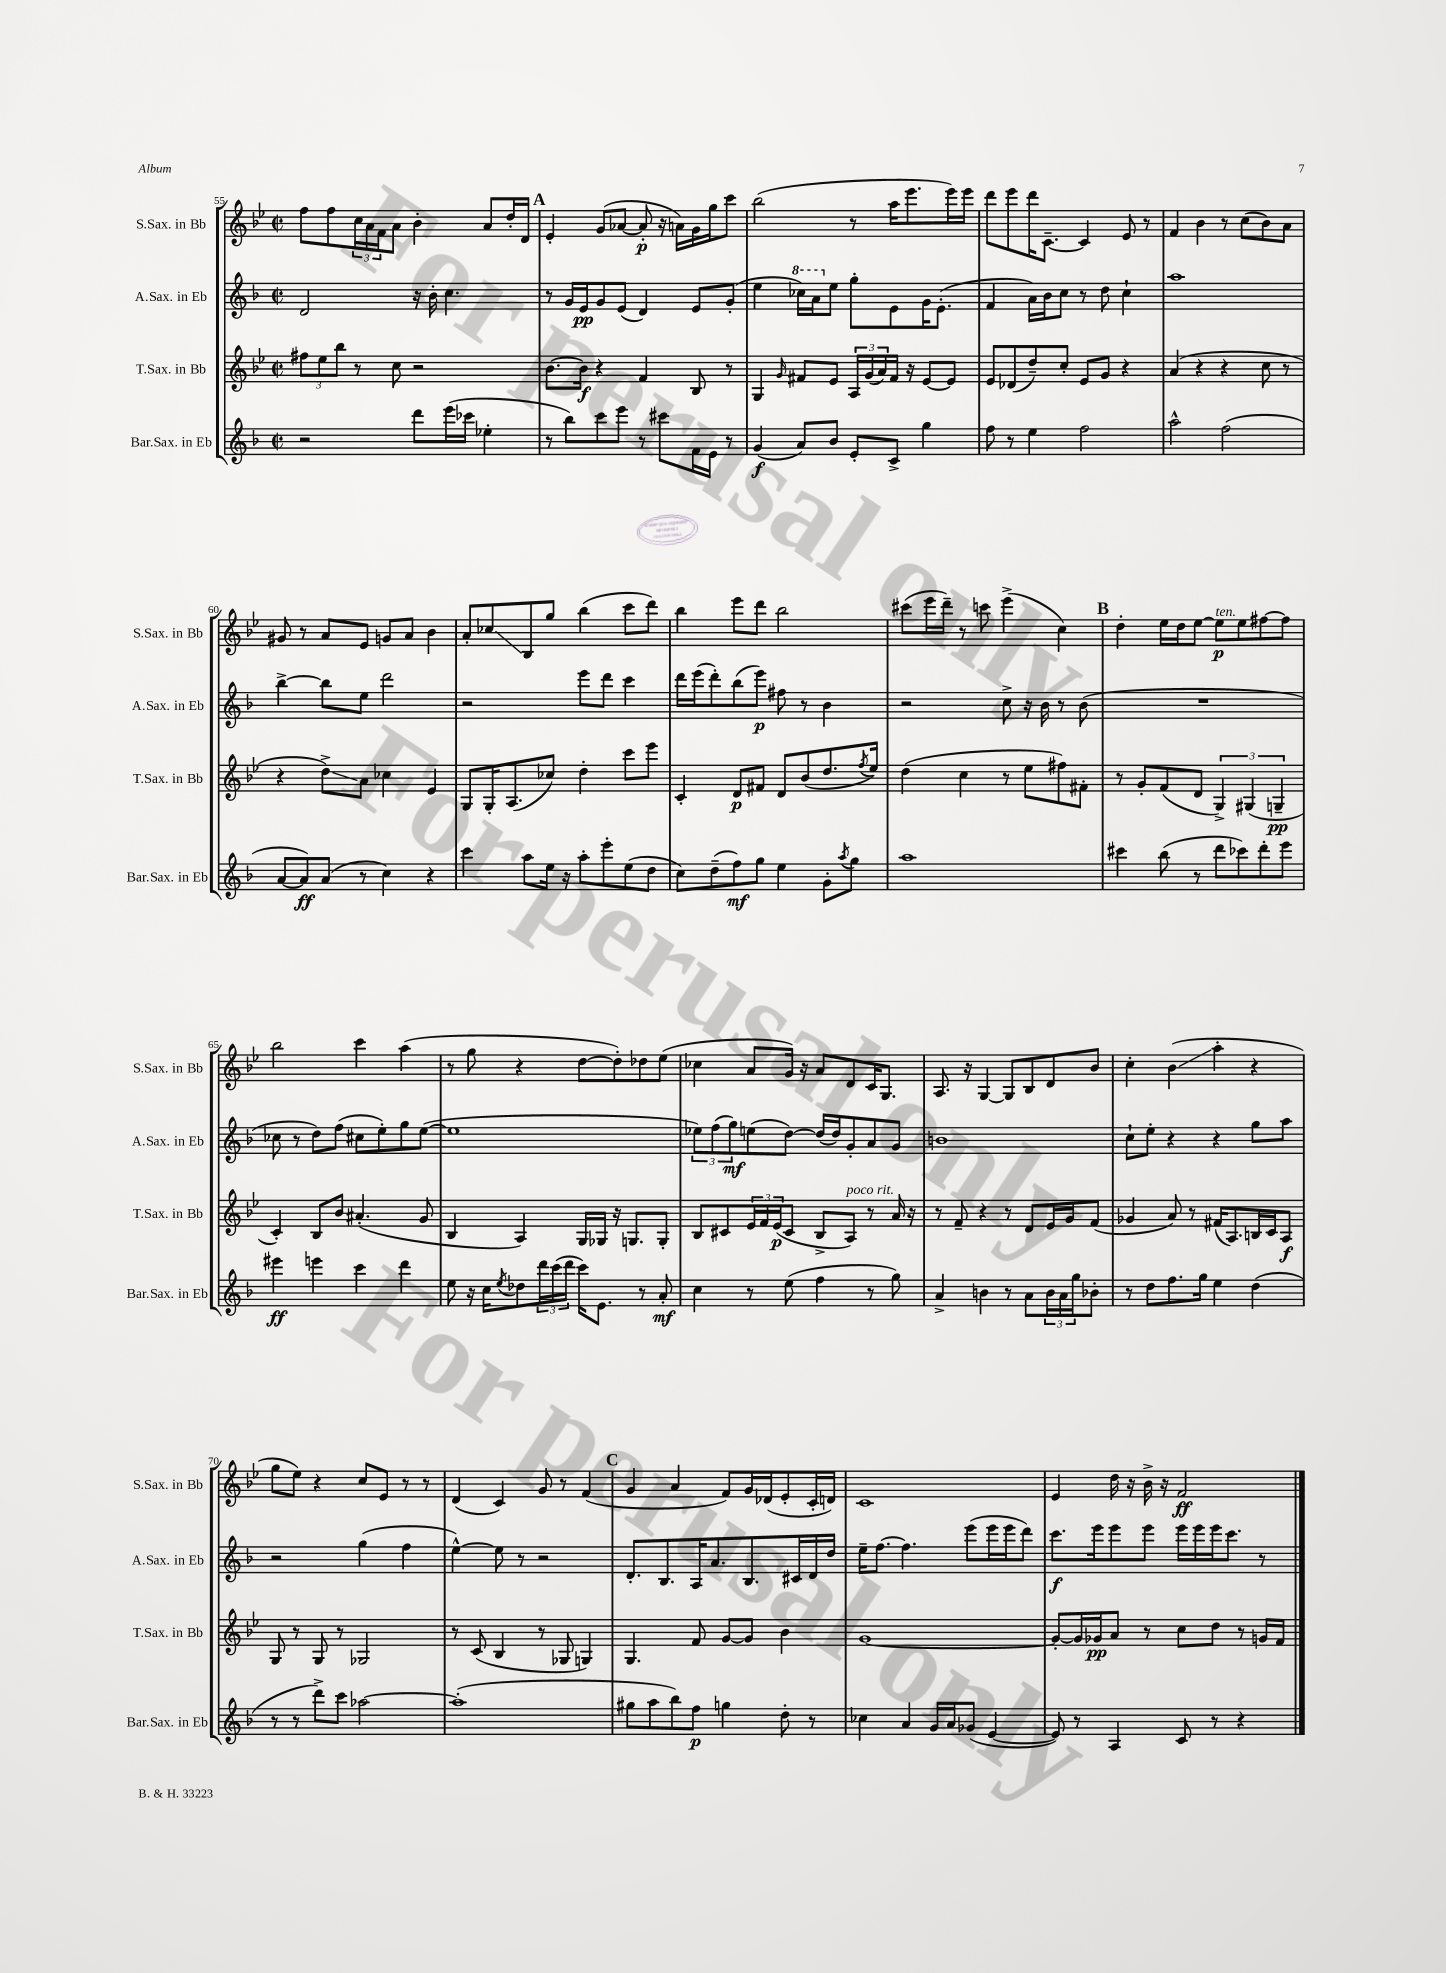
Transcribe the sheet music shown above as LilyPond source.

<<
\new StaffGroup <<
\new Staff = "s0" \with { instrumentName = "S.Sax. in Bb" shortInstrumentName = "S.Sax. in Bb" } {
    \clef treble \key bes \major \defaultTimeSignature \time 2/2
    f''8 f''8 \tuplet 3/2 { c''16 a'16 f'16 } a'8 bes'4-. a'8 d''16-. d'16 |
    \mark \markup { \bold "A" } ees'4-. g'8( aes'8~ aes'8-.\p r16 a'16) g'16 g''16 c'''8 |
    bes''2( r8 a''16 ees'''8. ees'''16) ees'''16 |
    d'''8 ees'''8 d'''16 c'8.~-- c'4 ees'8 r8 |
    f'4 bes'4 r8 c''8( bes'8) a'8 |
    gis'8 r8 a'8 ees'8 g'8 a'8 bes'4 |
    a'8-. ces''8\glissando bes8 g''8 bes''4( c'''8 d'''8) |
    bes''4 ees'''8 d'''8 bes''2 |
    cis'''8( ees'''16 d'''16--) r8 c'''8 ees'''4->( c''4) |
    \mark \markup { \bold "B" } d''4-. ees''16 d''16 ees''8~ ees''8\p^\markup { \italic "ten." } ees''8 fis''8~ fis''8 |
    bes''2 c'''4 a''4( |
    r8 g''8 r4 d''8~ d''8-.) des''8 ees''8( |
    ces''4 a'8 g'16) r16 a'8 d'8 c'16 g8. |
    a8. r16 g4~ g8 bes8 d'8 bes'8 |
    c''4-. bes'4\glissando( a''4-. r4 |
    g''8 ees''8) r4 c''8 ees'8 r8 r8 |
    d'4( c'4) g'8 r8 f'4( |
    \mark \markup { \bold "C" } g'4 a'4 f'8) g'16 des'16( ees'8-. c'16-. d'16) |
    c'1 |
    ees'4 d''16 r16 bes'16-> r16 f'2\ff \bar "|." |
}
\new Staff = "s1" \with { instrumentName = "A.Sax. in Eb" shortInstrumentName = "A.Sax. in Eb" } {
    \clef treble \key f \major \defaultTimeSignature \time 2/2
    d'2 r16 bes'16-. c''4. |
    \mark \markup { \bold "A" } r8 g'16 e'16\pp g'8 e'8( d'4) e'8 g'8-.( |
    e''4 \ottava #1 ces'''16) a''16 \ottava #0 e''8 g''8-. e'8 g'16 e'8.-.( |
    f'4 a'16) bes'16 c''8 r8 d''8 c''4-! |
    a''1 |
    bes''4~-> bes''8 e''8 d'''2 |
    r2 e'''8 d'''8 c'''4 |
    d'''16 e'''16( d'''8-.) bes''8( e'''8\p) fis''8 r8 bes'4 |
    r2 c''8-> r16 bes'16 r8 bes'8( |
    \mark \markup { \bold "B" } R1 |
    ces''8 r8 d''8) f''8( cis''8 e''8-.) g''8 e''8~( |
    e''1 |
    \tuplet 3/2 { ees''8) f''8( g''8\mf) } e''8( d''8~) d''16( d''16) g'8-. a'8 g'8 |
    b'1 |
    c''8-! e''8-. r4 r4 g''8 a''8 |
    r2 g''4( f''4 |
    e''4~-^) e''8 r8 r2 |
    \mark \markup { \bold "C" } d'8.-. bes8. a16 a'8. bes8. cis'16 d'16 d''16 |
    e''16-- f''8.~ f''4. e'''8( e'''16 e'''16 d'''8) |
    c'''8.\f e'''16 e'''8 e'''8 e'''16 e'''16 e'''16 c'''8. r8 \bar "|." |
}
\new Staff = "s2" \with { instrumentName = "T.Sax. in Bb" shortInstrumentName = "T.Sax. in Bb" } {
    \clef treble \key bes \major \defaultTimeSignature \time 2/2
    \tuplet 3/2 { fis''8 ees''8 bes''8 } r8 c''8 r2 |
    \mark \markup { \bold "A" } bes'8.~ bes'16\f r4 f'4 bes8 r8 |
    g4 \grace { g'16 } fis'8 ees'8 \tuplet 3/2 { a16 g'16( a'16) } fis'16 r16 ees'8~ ees'8 |
    ees'8 des'8( d''8--) c''8-. ees'8 g'8 r4 |
    a'4( r4 r4 c''8 r8 |
    r4 d''8->\glissando) a'8 ces''4 ees'4 |
    g8 g16-. a8.( ces''8) d''4-. c'''8 ees'''8 |
    c'4-. d'8\p fis'8 d'8 bes'8( d''8. \acciaccatura { f''8 } ees''16) |
    d''4( c''4 r8 ees''8 fis''8) fis'8-. |
    \mark \markup { \bold "B" } r8 g'8-. f'8( d'8 \tuplet 3/2 { g4->) gis4( g4--\pp } |
    c'4-.) bes8 bes'8 ais'4.-.( g'8 |
    bes4 a4) g16 ges16 r16 g8. g8-. |
    bes8 cis'8 \tuplet 3/2 { ees'16 f'16 ees'16\p( } cis'8 bes8-> a8^\markup { \italic "poco rit." }) r8 a'16 r16 |
    r8 f'8-- r4 r8 d'8 ees'16 g'16 f'8( |
    ges'4 a'8) r8 fis'16( a8.) b16 c'16 a8\f |
    g8 r8 g8 r8 ges2 |
    r8 c'8( bes4 r8 ges8 g4) |
    \mark \markup { \bold "C" } g4. f'8 g'8~ g'8 bes'4 |
    g'1~ |
    g'8~-. g'16 ges'16\pp a'8 r8 c''8 d''8 r8 g'16 f'16 \bar "|." |
}
\new Staff = "s3" \with { instrumentName = "Bar.Sax. in Eb" shortInstrumentName = "Bar.Sax. in Eb" } {
    \clef treble \key f \major \defaultTimeSignature \time 2/2
    r2 d'''8 e'''16( ces'''16 ees''4-. |
    \mark \markup { \bold "A" } r8 bes''8) c'''8 e'''8 r8 cis'''8 f'16 e'16 r8 |
    g'4\f( a'8) bes'8 e'8-. c'8-> g''4 |
    f''8 r8 e''4 f''2 |
    a''2-^ f''2( |
    a'8~ a'8\ff) a'8( r8 c''4) r4 |
    c'''4 a''8 e''16 r16 a''8-. e'''8-. e''8( d''8 |
    c''8) d''8--( f''8\mf) g''8 e''4 g'8-. \acciaccatura { a''8 } g''8 |
    a''1 |
    \mark \markup { \bold "B" } cis'''4 bes''8( r8 d'''8 ces'''8) d'''8-. e'''8 |
    eis'''4\ff e'''4 c'''4 d'''4 |
    e''8 r16 c''16 \acciaccatura { e''8 } des''8 \tuplet 3/2 { d'''16 c'''16( d'''16 } c'''16) e'8. r8 a'8-.\mf |
    c''4 r8 e''8( f''4 r8 g''8) |
    a'4-> b'4 r8 a'8 \tuplet 3/2 { b'16 a'16 g''16 } bes'8-. |
    r8 d''8 f''8. g''16 e''4 d''4( |
    r8 r8 d'''8->) c'''8 aes''2~ |
    aes''1-.( |
    \mark \markup { \bold "C" } gis''8 a''8 bes''8) f''8\p g''4 d''8-. r8 |
    ces''4 a'4 g'16 a'16 ges'8( e'4~ |
    e'8) r8 a4 c'8 r8 r4 \bar "|." |
}
>>
>>
\layout { \context { \Score currentBarNumber = #55 } }
